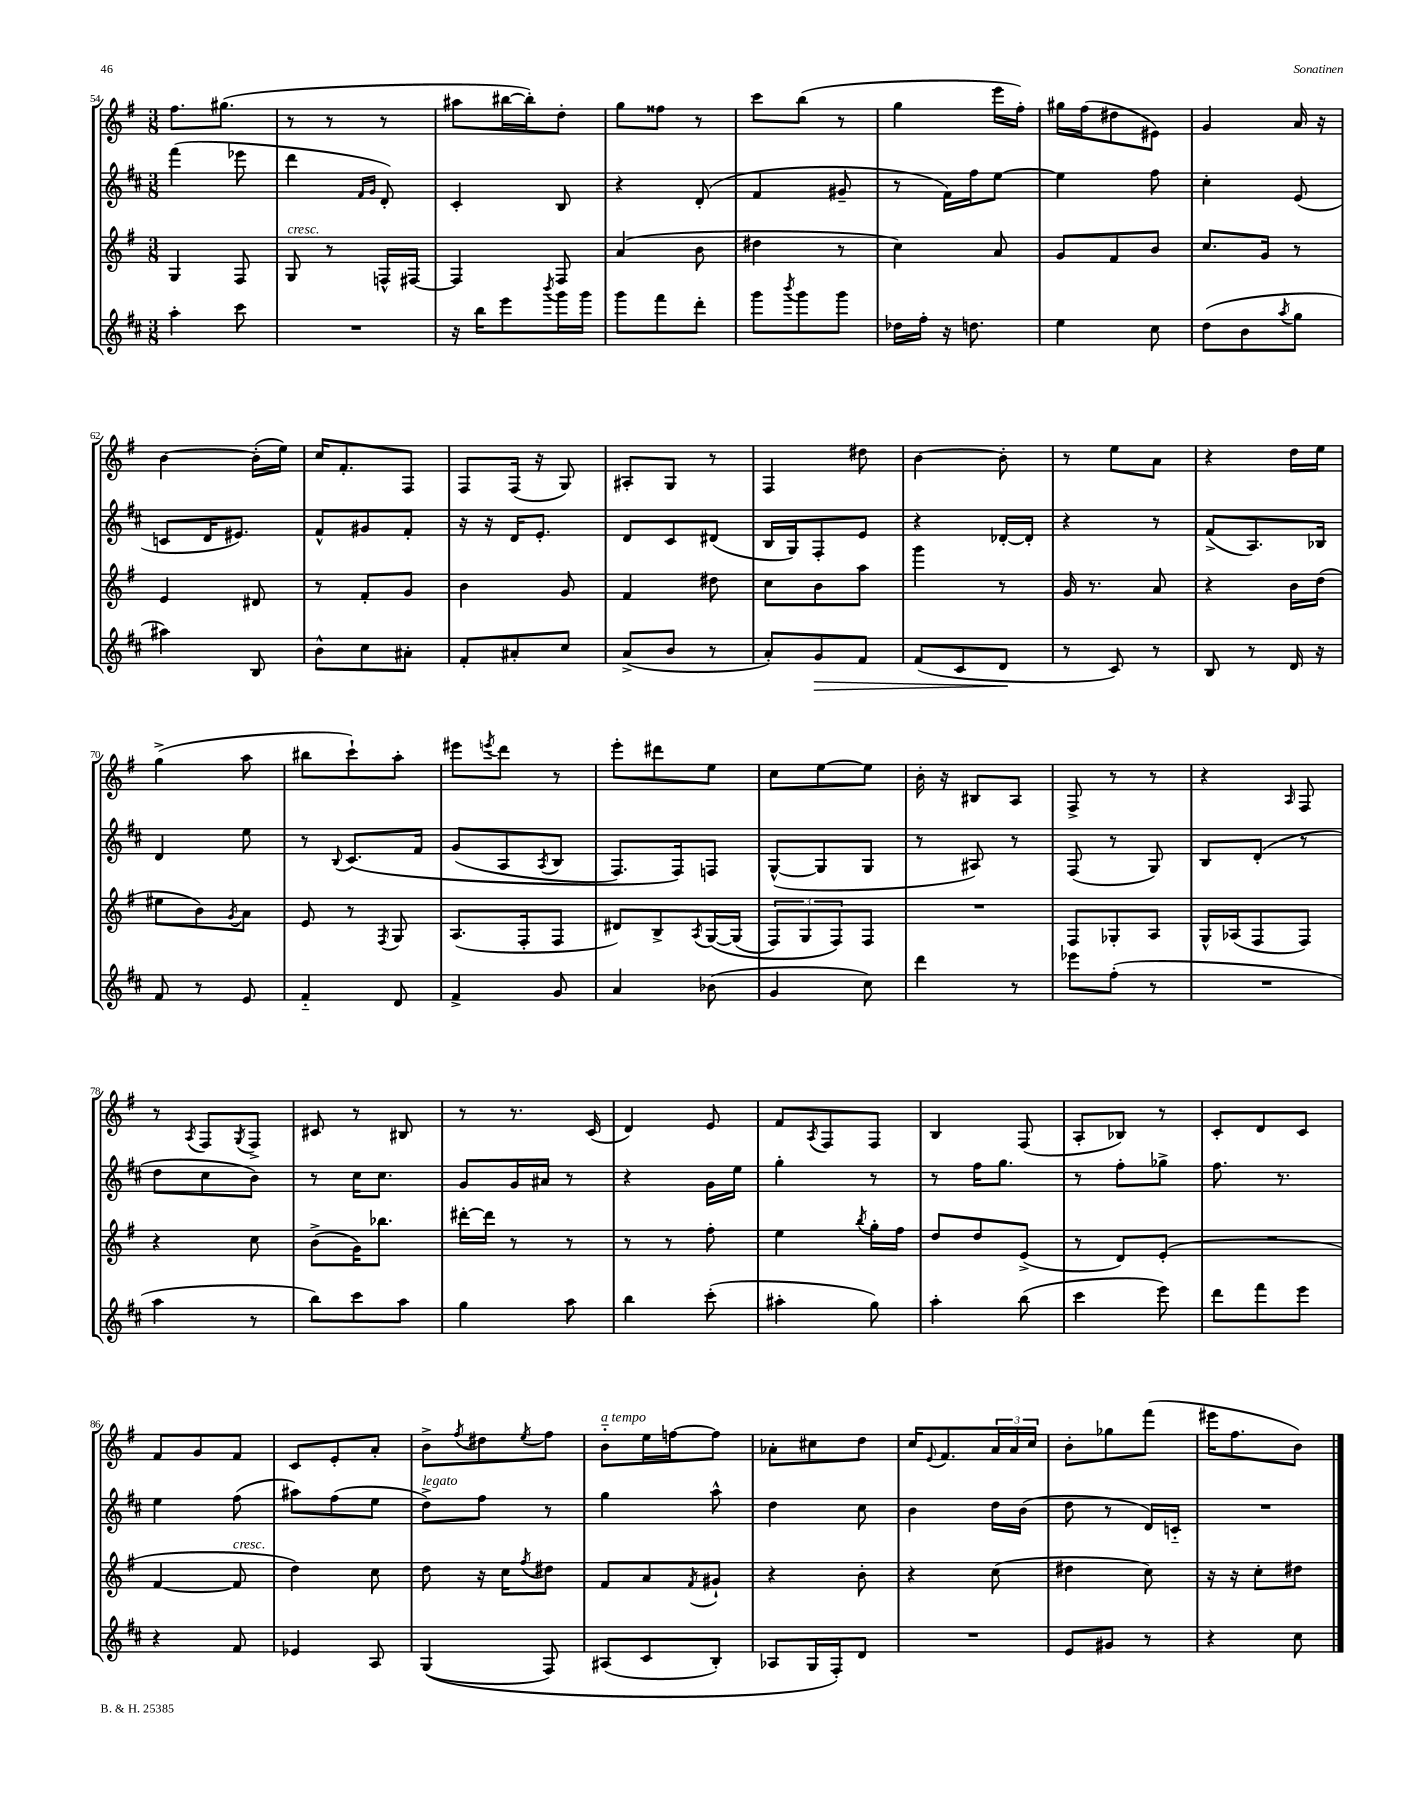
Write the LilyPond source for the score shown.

<<
\new StaffGroup <<
\new Staff = "s0" {
    \clef treble \key g \major \numericTimeSignature \time 3/8
    fis''8. gis''8.( |
    r8 r8 r8 |
    ais''8 bis''16~ bis''16-.) d''8-. |
    g''8 fisis''8 r8 |
    c'''8 b''8( r8 |
    g''4 e'''16 fis''16-.) |
    gis''16 fis''16( dis''8 eis'8) |
    g'4 a'16 r16 |
    b'4~ b'16-.( e''16) |
    c''16 fis'8.-. fis8 |
    fis8 fis16( r16 g8) |
    ais8-. g8 r8 |
    fis4 dis''8 |
    b'4~ b'8-. |
    r8 e''8 a'8 |
    r4 d''16 e''16 |
    g''4->( a''8 |
    bis''8 c'''8-!) a''8-. |
    eis'''8 \acciaccatura { e'''8 } d'''8 r8 |
    e'''8-. dis'''8 e''8 |
    c''8 e''8~ e''8 |
    b'16-. r16 bis8 a8 |
    fis8-> r8 r8 |
    r4 \grace { a16 } fis8 |
    r8 \acciaccatura { a8 } fis8 \acciaccatura { g8 } fis8-> |
    cis'8 r8 bis8 |
    r8 r8. c'16( |
    d'4) e'8 |
    fis'8 \acciaccatura { a8 } fis8 fis8 |
    b4 fis8( |
    a8-. bes8) r8 |
    c'8-. d'8 c'8 |
    fis'8 g'8 fis'8 |
    c'8 e'8-. a'8-. |
    b'8-> \acciaccatura { fis''8 } dis''8 \acciaccatura { e''8 } fis''8 |
    b'8-_^\markup { \italic "a tempo" } e''16 f''16~ f''8 |
    aes'8-. cis''8 d''8 |
    c''16 \appoggiatura { e'8 } fis'8. \tuplet 3/2 { a'16 a'16 c''16 } |
    b'8-. ges''8 fis'''8( |
    eis'''16 fis''8. b'8) \bar "|." |
}
\new Staff = "s1" {
    \clef treble \key d \major \numericTimeSignature \time 3/8
    fis'''4( ees'''8 |
    d'''4 \grace { fis'16 g'16 } d'8-.) |
    cis'4-. b8 |
    r4 d'8-.( |
    fis'4 gis'8-- |
    r8 fis'16) fis''16 e''8~ |
    e''4 fis''8 |
    cis''4-. e'8( |
    c'8 d'16 eis'8.) |
    fis'8-^ gis'8 fis'8-. |
    r16 r16 d'16 e'8.-. |
    d'8 cis'8 dis'8( |
    b16 g16) fis8-. e'8 |
    r4 des'16~-. des'16-. |
    r4 r8 |
    fis'8->( a8.) bes16 |
    d'4 e''8 |
    r8 \appoggiatura { b8 } cis'8.\( fis'16 |
    g'8( a8 \acciaccatura { a8 } b8 |
    fis8.) fis16\) f8 |
    g8~-^( g8 g8 |
    r8 ais8) r8 |
    fis8( r8 g8) |
    b8 d'8-.( r8 |
    d''8 cis''8 b'8) |
    r8 cis''16 cis''8. |
    g'8 g'16 ais'16 r8 |
    r4 g'16 e''16 |
    g''4-. r8 |
    r8 fis''16 g''8. |
    r8 fis''8-. ges''8-> |
    fis''8. r8. |
    e''4 fis''8( |
    ais''8) fis''8( e''8 |
    d''8->^\markup { \italic "legato" }) fis''8 r8 |
    g''4 a''8-^ |
    d''4 cis''8 |
    b'4 d''16 b'16( |
    d''8 r8 d'16) c'16-_ |
    R4. \bar "|." |
}
\new Staff = "s2" {
    \clef treble \key g \major \numericTimeSignature \time 3/8
    g4 fis8 |
    g8^\markup { \italic "cresc." } r8 f16-^ fis16~ |
    fis4 fis8 |
    a'4( b'8 |
    dis''4 r8 |
    c''4) a'8 |
    g'8 fis'8 b'8 |
    c''8. g'16 r8 |
    e'4 dis'8 |
    r8 fis'8-. g'8 |
    b'4 g'8 |
    fis'4 dis''8 |
    c''8 b'8 a''8 |
    g'''4 r8 |
    g'16 r8. a'8 |
    r4 b'16 d''16( |
    eis''8 b'8) \acciaccatura { g'8 } a'8 |
    e'8 r8 \acciaccatura { fis8 } g8 |
    a8.( fis16-. fis8 |
    dis'8) b8-> \acciaccatura { a8 } g16~\( g16( |
    \tuplet 3/2 { fis8) g8 fis8\) } fis8 |
    R4. |
    fis8 ges8-. a8 |
    g16-^ aes16( fis8 fis8) |
    r4 c''8 |
    b'8->( g'16) bes''8. |
    dis'''16~-. dis'''16 r8 r8 |
    r8 r8 fis''8-. |
    e''4 \acciaccatura { b''8 } g''16-. fis''16 |
    d''8 d''8 e'8->( |
    r8 d'8) e'8-.( |
    R4. |
    fis'4~ fis'8^\markup { \italic "cresc." } |
    d''4) c''8 |
    d''8 r16 c''16 \acciaccatura { fis''8 } dis''8 |
    fis'8 a'8 \acciaccatura { fis'8 } gis'8-! |
    r4 b'8-. |
    r4 c''8( |
    dis''4 c''8) |
    r16 r16 c''8-. dis''8 \bar "|." |
}
\new Staff = "s3" {
    \clef treble \key d \major \numericTimeSignature \time 3/8
    a''4-. cis'''8 |
    R4. |
    r16 b''16 e'''8 \acciaccatura { b'''8 } g'''16 g'''16 |
    g'''8 fis'''8 d'''8-. |
    g'''8 \acciaccatura { b'''8 } g'''8 g'''8 |
    des''16 fis''16-. r16 d''8. |
    e''4 cis''8 |
    d''8( b'8 \acciaccatura { a''8 } g''8 |
    ais''4) b8 |
    b'8-^ cis''8 ais'8-. |
    fis'8-. ais'8-. cis''8 |
    a'8->( b'8 r8 |
    a'8-.) g'8\> fis'8 |
    fis'8( cis'8 d'8\! |
    r8 cis'8) r8 |
    b8 r8 d'16 r16 |
    fis'8 r8 e'8 |
    fis'4-_ d'8 |
    fis'4-> g'8 |
    a'4 bes'8( |
    g'4 cis''8) |
    d'''4 r8 |
    ees'''8 fis''8-.( r8 |
    R4. |
    a''4 r8 |
    b''8) cis'''8 a''8 |
    g''4 a''8 |
    b''4 cis'''8-.( |
    ais''4-. g''8) |
    a''4-. b''8( |
    cis'''4 e'''8) |
    d'''8 fis'''8 e'''8 |
    r4 fis'8 |
    ees'4 a8 |
    g4(\( fis8) |
    ais8( cis'8 b8-.) |
    aes8 g16 fis16-.\) d'8 |
    R4. |
    e'8 gis'8 r8 |
    r4 cis''8 \bar "|." |
}
>>
>>
\layout { \context { \Score currentBarNumber = #54 } }
